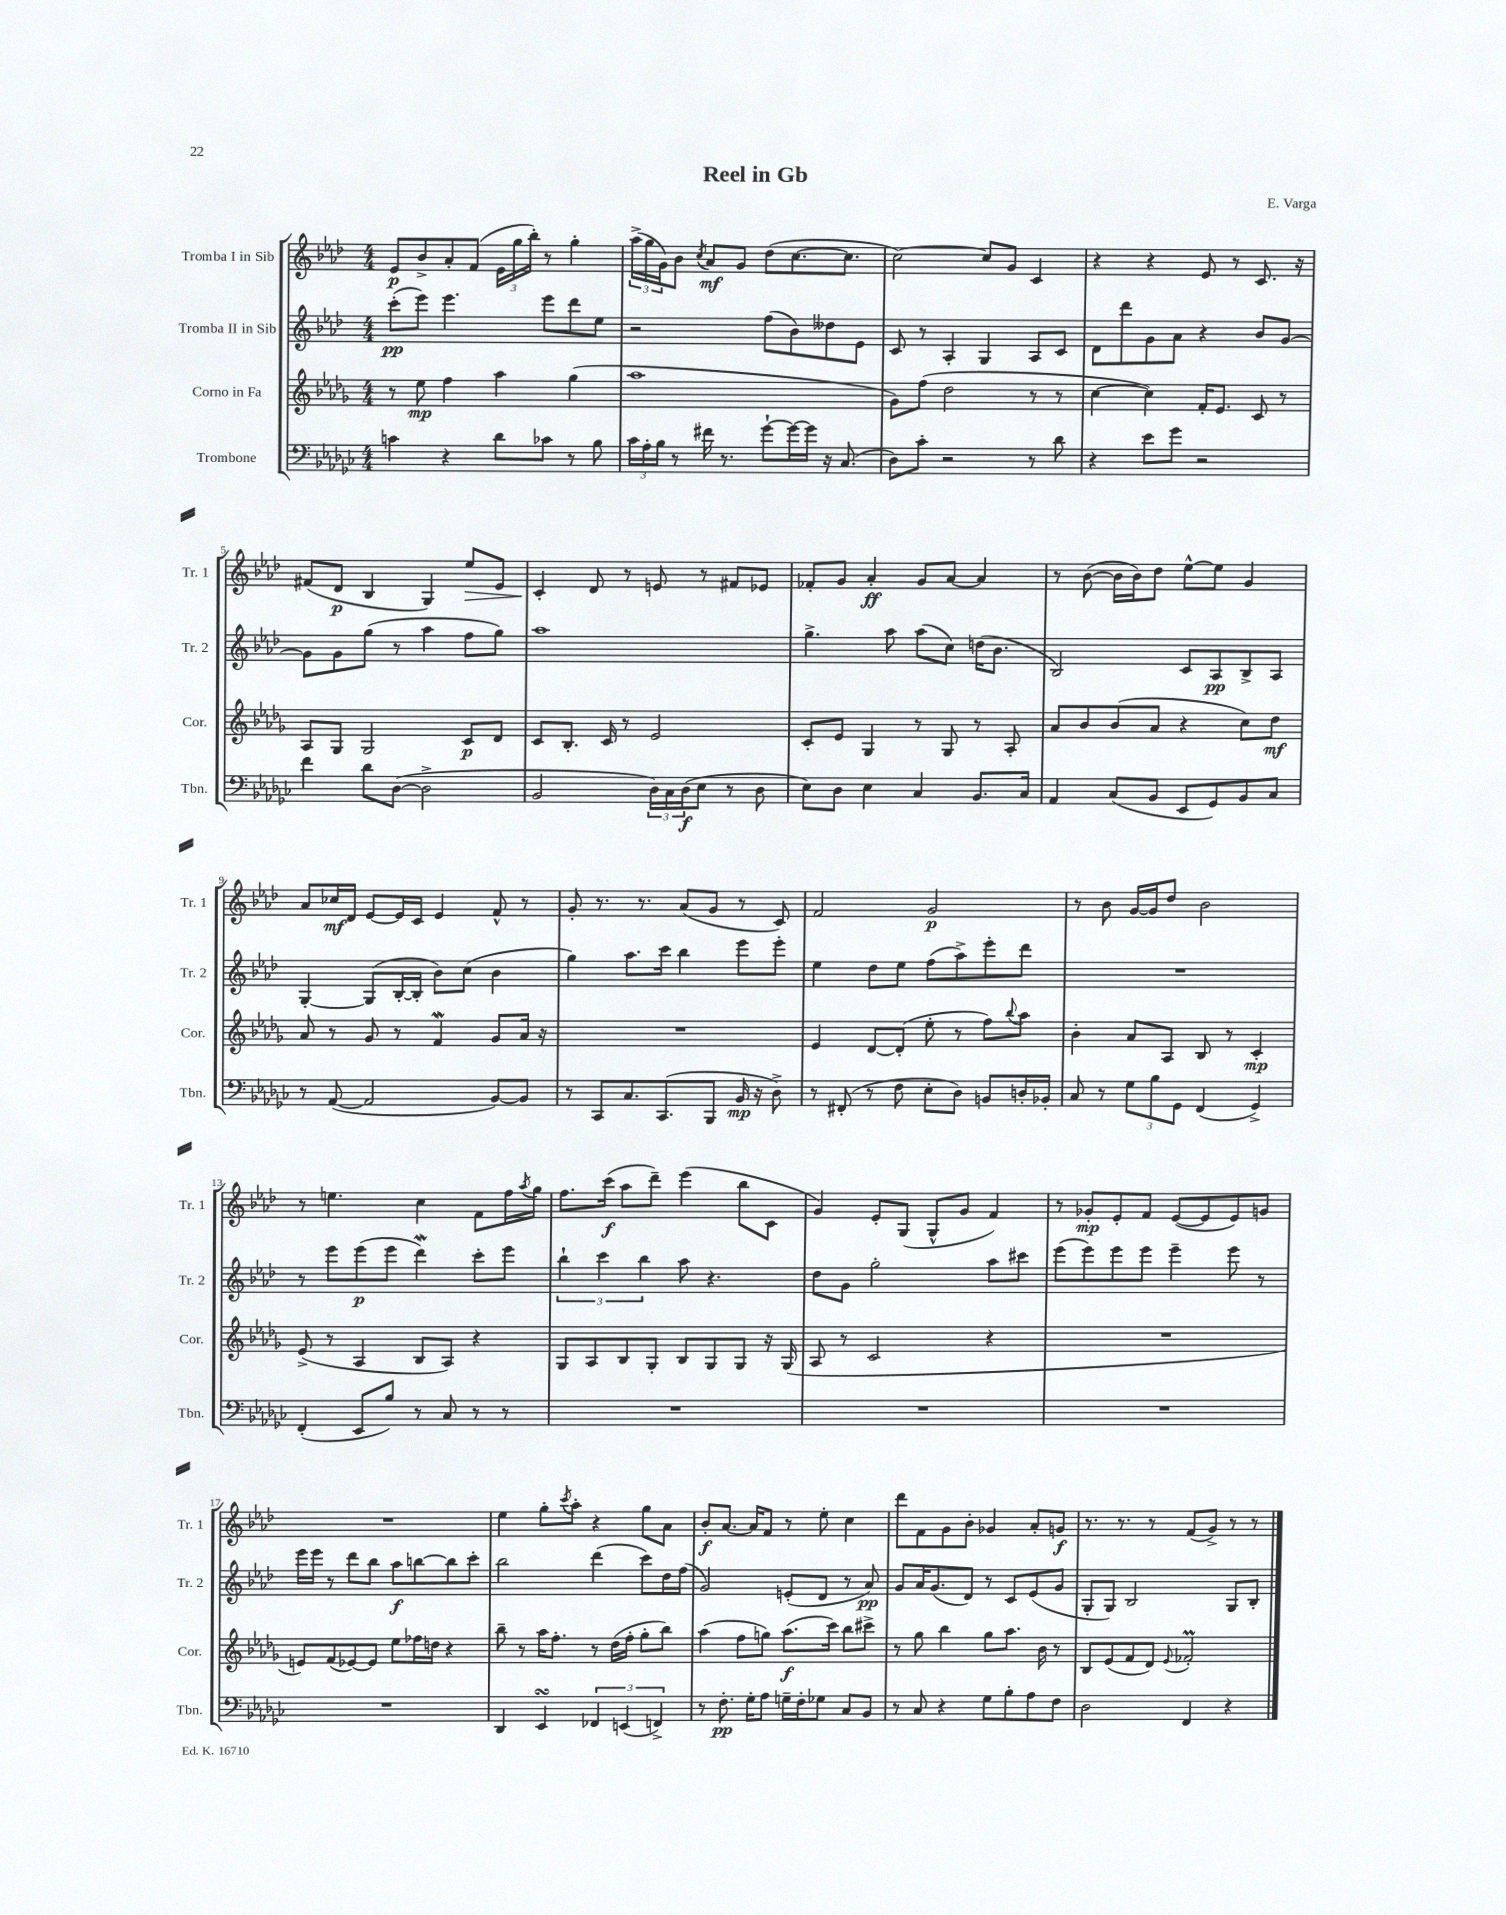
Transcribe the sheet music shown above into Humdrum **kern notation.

**kern	**kern	**kern	**kern
*staff4	*staff3	*staff2	*staff1
*clefF4	*clefG2	*clefG2	*clefG2
*k[b-e-a-d-g-c-]	*k[b-e-a-d-g-]	*k[b-e-a-d-]	*k[b-e-a-d-]
*M4/4	*M4/4	*M4/4	*M4/4
4c	8r	(8ccc'	8e-
.	8ee-	8eee-)	8b-^
4r	4ff	4.eee-	8a-'
.	.	.	(8f
8d-	4aa-	.	24e-
.	.	.	24gg
.	.	.	24bb-')
8c-	.	8eee-	8r
8r	(4gg-	8ddd-	4gg'
8B-	.	8ee-	.
=	=	=	=
24c-	1aa-	2r	(24aa-^
24A-'	.	.	24gg
24B-	.	.	24g)
8r	.	.	8b-
.	.	.	8qcc
16f#	.	.	8a-
8.r	.	.	.
.	.	.	8g
[8g-`	.	(8ff	(8dd-
16g-_	.	8b-)	[8.cc
16g-]	.	.	.
16r	.	8dd--	.
(8.C-	.	.	8.cc]
.	.	8e-	.
=	=	=	=
8D-)	8g-)	8c	[2cc)
8c-'	(8ff	8r	.
2r	2dd-	4A-'	.
.	.	4G	8cc]
.	.	.	8g
8r	8r	8A-	4c
8d-	8r	8c	.
=	=	=	=
4r	[4cc	8d-	4r
.	.	8ddd-	.
8e-	4cc])	8g	4r
8g-	.	8a-	.
2r	16f'	4r	8e-
.	8.e-	.	.
.	.	.	8r
.	8c	8b-	8.c
.	8r	[8g	.
.	.	.	16r
=	=	=	=
4f	8A-	8g]	(8f#
.	8G-	8g	8d-
8d-	2G-	(8gg	4B-
([8D-	.	8r	.
2D-^]	.	4aa-	4G)
.	8c	8ff	8ee-
.	8d-	8gg)	8e-
=	=	=	=
2BB-	8c	1aa-	4c'
.	8.B-'	.	.
.	.	.	8d-
.	16c	.	.
.	8r	.	8r
24D-)	2e-	.	8e
24C-	.	.	.
(24D-	.	.	.
8E-	.	.	8r
8r	.	.	8f#
8D-	.	.	8e-
=	=	=	=
8E-)	8c'	4.gg^	8f-'
8D-	8e-	.	8g
4E-	4G-	.	4a-'
.	.	8aa-	.
4C-	8r	(8aa-	8g
.	8G-	8cc)	[8a-
8.BB-	8r	(16dd	4a-]
.	.	8.b-	.
.	8A-'	.	.
16C-	.	.	.
=	=	=	=
4AA-	8a-	2B-)	8r
.	8b-	.	([8b-
(8C-	(8b-	.	16b-]
.	.	.	16b-)
8BB-	8a-	.	8dd-
8EE-	4r	8c	[8ee-^^
8GG-)	.	8A-	8ee-]
8BB-	8cc)	8B-^	4g
8C-	8dd-	8A-	.
=	=	=	=
8r	8a-	[4G'	8a-
([8AA-	8r	.	16cc-
.	.	.	16d-
2AA-]	8g-	(8G]	[8e-
.	8r	[16B-'	16e-]
.	.	16B-']	16c
.	4f	8b-)	4e-
.	.	(8cc	.
[8BB-)	8g-	4b-	8f^^
8BB-]	16a-	.	8r
.	16r	.	.
=	=	=	=
8r	1r	4gg)	8g'
8CC-	.	.	8.r
8.C-	.	8.aa-	.
.	.	.	8.r
(8.CC-	.	16ccc	.
.	.	4bb-	(8a-
8BBB-	.	.	8g
16BB-	.	8eee-	8r
16r	.	.	.
8D-^)	.	8eee-'	8c)
=	=	=	=
8r	4e-	4ee-	2f
(8FF#'	.	.	.
8r	[8d-	8dd-	.
8F	(8d-']	8ee-	.
8E-'	8ee-'	(8ff	2g
8D-)	8r	8aa-^)	.
8BB	8ff)	8eee-'	.
.	8qqbb-	.	.
16D'	8aa-	8ddd-	.
16BB-'	.	.	.
=	=	=	=
8C-	4b-'	1r	8r
8r	.	.	8b-
12G-	8a-	.	[16g
.	.	.	16g]
12B-	.	.	.
.	8A-	.	8dd-
12GG-	.	.	.
(4FF	8B-	.	2b-
.	8r	.	.
4GG-^)	4c'	.	.
=	=	=	=
(4FF'	(8e-^	8r	8r
.	8r	8eee-	4.ee
8EE-	4A-	(8eee-	.
8B-)	.	8eee-	.
8r	8B-	4ddd-)	4cc
8C-	8A-)	.	.
8r	4r	8ccc'	8f
8r	.	8eee-	16ff
.	.	.	8qaa-
.	.	.	16gg
=	=	=	=
1r	8G-	6bb-`	8.ff
.	8A-	.	.
.	.	6ccc	.
.	.	.	(16ccc
.	8B-	.	8aa-
.	.	6bb-	.
.	8G-'	.	8ddd-~)
.	8B-	8aa-	(4eee-
.	8G-	4.r	.
.	8G-	.	8bb-
.	16r	.	8c
.	(16G-	.	.
=	=	=	=
1r	8A-	8dd-	4g)
.	8r	8g	.
.	2c	2gg'	8e-'
.	.	.	(8G
.	.	.	8G^^
.	.	.	8g
.	4r	8aa-	4f)
.	.	8ccc#	.
=	=	=	=
1r	1r	(8eee-	8r
.	.	8eee-)	8g-'
.	.	8eee-	8e-'
.	.	8eee-	8f
.	.	4eee-~	([8e-
.	.	.	8e-]
.	.	8eee-	8e-)
.	.	8r	8g
=	=	=	=
1r	8e)	16eee-	1r
.	.	16eee-	.
.	(8f	8r	.
.	[8e-)	8ddd-	.
.	8e-]	8bb-	.
.	8ee-	8aa-	.
.	16ff-	[8bb	.
.	16dd	.	.
.	4r	8bb]	.
.	.	8ccc'	.
=	=	=	=
4DD-	8bb-~	2bb-	4ee-
.	8r	.	.
4EE-	16aa-	.	8gg'
.	8.ff'	.	.
.	.	.	8qccc
.	.	.	8aa-'
6FF-	8r	(4ddd-	4r
.	(16dd-	.	.
(6EE	.	.	.
.	16ff'	.	.
.	8gg-'	8ccc)	8gg
6FF^)	.	.	.
.	8bb-)	16dd-	8a-
.	.	(16ff	.
=	=	=	=
8r	(4aa-	2g)	8b-'
8.F'	.	.	[8.a-
.	8ff	.	.
16G-'	.	.	16a-]
8A-	8gg)	.	8f
16G~	(8.aa-	(8e'	8r
16F'	.	.	.
8G-	.	8d-	8ee-'
.	16ccc)	.	.
8C-	8bb-	8r	4cc
8BB-	8ccc#^	8a-)	.
=	=	=	=
8r	8r	8g	8ddd-
8C-	8gg-	16a-	8f
.	.	(8.g	.
4r	4bb-	.	8g
.	.	8d-)	8b-'
8G-	8gg-	8r	4g-
8B-'	8.aa-	8c	.
8A-	.	(8e-	8a-'
.	16b-	.	.
8F	8r	8g	8g
=	=	=	=
2D-	8B-	8G'	8.r
.	(8e-	8G)	.
.	.	.	8.r
.	8f	2B-	.
.	8d-)	.	8r
.	8qqe-	.	.
4FF	2f-'	.	(8f
.	.	.	8g^)
4r	.	8G	8r
.	.	8B-'	8r
==	==	==	==
*-	*-	*-	*-
